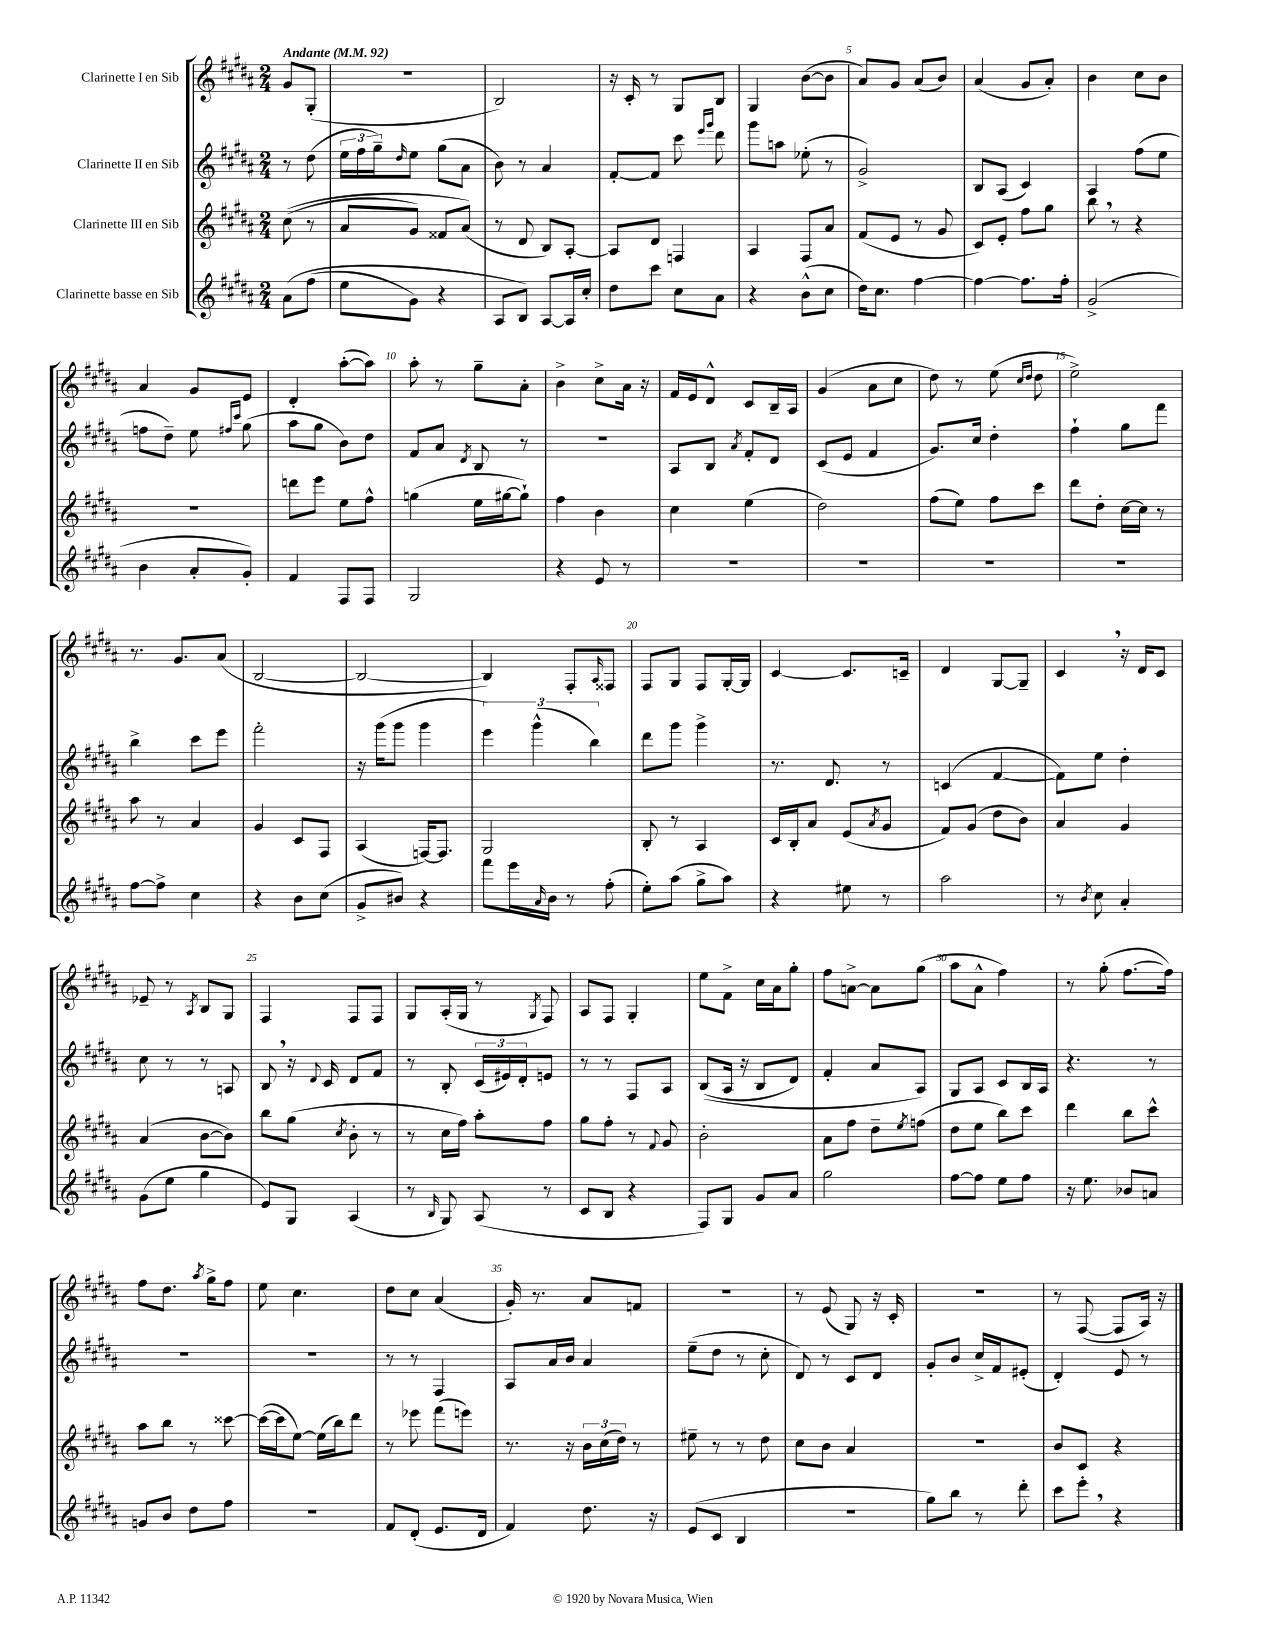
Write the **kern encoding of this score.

**kern	**kern	**kern	**kern
*staff4	*staff3	*staff2	*staff1
*clefG2	*clefG2	*clefG2	*clefG2
*k[f#c#g#d#a#]	*k[f#c#g#d#a#]	*k[f#c#g#d#a#]	*k[f#c#g#d#a#]
*M2/4	*M2/4	*M2/4	*M2/4
*MM92	*MM92	*MM92	*MM92
&(8a#\L	&((8cc#\	8r	8g#/L
(8ff#\J	8r	(8dd#\	(8G#'/J
=	=	=	=
8ee\L	8a#/L	24ee\LL	2r
.	.	24ff#\	.
.	.	24gg#~\J)	.
.	.	16qqdd#/	.
8g#\J)	8g#/J)	8ee\J	.
4r	8f##/L	(8gg#\L	.
.	(8a#/J&)	8a#\J	.
=	=	=	=
8A#/L	8r	8b\)	2B/)
8B/J&)	8d#/	8r	.
[8A#/L	8B/L)	4a#/	.
16A#/]L	[8A#'/J	.	.
16cc#'/JJ	.	.	.
=	=	=	=
8dd#\L	8A#/]L	[8f#'/L	16r
.	.	.	16c#'/
8ccc#\J	8d#/J	8f#/]J	8r
8cc#\L	4F/	8ccc#\	8G#/L
.	.	16qqeee/LL	.
.	.	16qqggg#/JJ	.
8a#\J	.	8ddd#\	8B/J
=	=	=	=
4r	4A#/	8ggg#\L	4G#/
.	.	8aa\J	.
(8b^^\L	8F#/L	(8ee-'\	([8b\L
8cc#\J	8a#/J	8r	8b\]J
=	=	=	=
16dd#\LK)	(8f#/L	2g#^/)	8a#/L)
8.cc#\J	.	.	.
.	8e/J	.	8g#/J
[4ff#\	8r	.	(8a#/L
.	8g#/	.	8b/J)
=	=	=	=
4ff#\_	8c#/L)	8B/L	(4a#/
.	8e'/J	(8A#/J	.
8.ff#\]L	8ff#\L	4c#/)	8g#/L
.	8gg#\J	.	8a#'/J)
16ff#'\Jk	.	.	.
=	=	=	=
(2g#^/	8bb\	4A#/	4b\
.	8r	.	.
.	4r	(8ff#\L	8cc#\L
.	.	8ee\J	8b\J
=	=	=	=
4b\	2r	8ff\L	4a#/
.	.	8dd#~\J)	.
8a#'/L	.	8ee\	8g#/L
.	.	16qqff#/LL	.
.	.	16qqccc#/JJ	.
8g#'/J)	.	(8gg#\	8e/J
=	=	=	=
4f#/	8ddd\L	8aa#\L	4d#'/
.	8eee\J	8gg#\J	.
8F#/L	8ee\L	8b\L)	([8aa#'\L
8F#/J	8ff#^^\J	8dd#\J	8aa#\]J)
=	=	=	=
2G#/	(4gg\	8f#/L	8aa#'\
.	.	8a#/J	8r
.	.	8qd#/	.
.	16ee\LL	8B/	8gg#~\L
.	[16gg#\J	.	.
.	8gg#`\]J)	8r	8a#'\J
=	=	=	=
4r	4ff#\	2r	4b^\
8e/	4b\	.	8cc#^\L
8r	.	.	16a#\Jk
.	.	.	16r
=	=	=	=
2r	4cc#\	8A#/L	16f#/LL
.	.	.	16e/J
.	.	8B/J	8d#^^/J
.	.	8qa#/	.
.	(4ee\	8f#'/L	8c#/L
.	.	8d#/J	16B~/L
.	.	.	16A#/JJ
=	=	=	=
2r	2dd#\)	(8c#/L	(4g#/
.	.	8e/J	.
.	.	4f#/	8a#\L
.	.	.	8cc#\J
=	=	=	=
2r	(8ff#\L	8.g#/L)	8dd#\)
.	8ee\J)	.	8r
.	.	16cc#/Jk	.
.	8ff#\L	4dd#'\	(8ee\
.	.	.	16qqcc#/LL
.	.	.	16qqdd#/JJ
.	8ccc#\J	.	8dd#\
=	=	=	=
2r	8ddd#\L	4ff#`\	2ee^\)
.	8dd#'\J	.	.
.	[16cc#\LL	8gg#\L	.
.	16cc#\]JJ	.	.
.	8r	8fff#\J	.
=	=	=	=
[8ff#\L	8aa#\	4bb^\	8.r
8ff#^\]J	8r	.	.
.	.	.	8.g#/L
4cc#\	4a#/	8ccc#\L	.
.	.	8eee\J	(8a#/J
=	=	=	=
4r	4g#/	2fff#'\	[2B/
8b\L	8c#/L	.	.
(8cc#\J	8F#/J	.	.
=	=	=	=
8g#^/L	(4A#/	16r	2B/_
.	.	(16ggg#\LK	.
8b#/J)	.	8ggg#\J	.
4r	[16F/LK)	4ggg#\	.
.	8.F/]J	.	.
=	=	=	=
8fff#\L	2G#/	6eee\)	4B/])
16eee\L	.	.	.
.	.	(6ggg#^^\	.
16qqa#/	.	.	.
16b\JJ	.	.	.
8r	.	.	8F#'/L
.	.	6bb\)	.
.	.	.	16qqA#/
(8ff#'\	.	.	8F##/J
=	=	=	=
8ee'\L)	8B'/	8ddd#\L	8F#/L
(8aa#\J	8r	8ggg#\J	8G#/J
8gg#^\L	4A#/	4ggg#^\	8F#/L
8aa#\J)	.	.	[16G#'/L
.	.	.	16G#/]JJ
=	=	=	=
4r	16c#/LL	8.r	[4c#/
.	16B'/J	.	.
.	8a#/J	.	.
.	.	8.d#/	.
8ee#\	(8e/L	.	8.c#/]L
.	8qa#/	.	.
8r	8g#/J	8r	.
.	.	.	16c~/Jk
=	=	=	=
2aa#\	8f#/L)	(4c/	4d#/
.	(8g#/J	.	.
.	8dd#\L	[4f#/	[8G#/L
.	8b\J)	.	8G#~/]J
=	=	=	=
8r	4a#/	8f#\]L)	4c#/
8qb/	.	.	.
8cc#\	.	8ee\J	.
4a#'/	4g#/	4dd#'\	16r
.	.	.	16d#/LK
.	.	.	8c#/J
=	=	=	=
(8g#\L	(4a#/	8cc#\	8e-~/
8ee\J	.	8r	8r
.	.	.	8qA#/
4gg#\	[8b\L	8r	8B/L
.	8b\]J)	8A/	8G#/J
=	=	=	=
8e/L)	8bb\L	8B/	4F#/
8G#/J	(8gg#\J	16r	.
.	.	8qqd#/	.
.	.	16c#/	.
.	8qcc#/	.	.
(4A#/	8b'\	8d#/L	8F#/L
.	8r	8f#/J	8F#/J
=	=	=	=
8r	8r	8r	8G#/L
16qqB/	.	.	.
8G#/)	16cc#\LL	8B'/	(16A#'/L
.	16ff#\JJ)	.	16G#/JJ
(8A#/	8aa#'\L	(24c#/LL	8r
.	.	24e#/)	.
.	.	24d#'/J	.
.	.	.	8qG#/
8r	8ff#\J	8e/J	8F#/)
=	=	=	=
8c#/L	8gg#\L	8r	8A#/L
8B/J	8ff#'\J	8r	8F#/J
4r	8r	8F#/L	4G#'/
.	8qqf#/	.	.
.	8g#/	8A#/J	.
=	=	=	=
8F#/L)	2b'\	&((8B/L	8ee\L
8G#/J	.	16A#/Jk	8f#^\J
.	.	16r	.
8g#/L	.	8B/L	16cc#\LL
.	.	.	16a#\J
8a#/J	.	8d#/J)	8gg#'\J
=	=	=	=
2gg#\	8a#\L	4f#'/	8ff#\L
.	8ff#\J	.	[8a^\J
.	8dd#~\L	8a#/L	8a\]L
.	8qee/	.	.
.	(8ff\J	8A#/J&)	(8gg#\J
=	=	=	=
[8ff#\L	8dd#\L	8G#/L	8aa#\L
8ff#\]J	8ee\J	8A#/J	8a#^^\J
8ee\L	8bb\L)	8c#/L	4ff#\)
8ff#\J	8ccc#\J	16B/L	.
.	.	16A#/JJ	.
=	=	=	=
16r	4ddd#\	4.r	8r
8.ee\	.	.	.
.	.	.	(8gg#'\
8b-/L	8bb\L	.	[8.ff#\L
8a/J	8ccc#^^\J	8r	.
.	.	.	16ff#\]Jk)
=	=	=	=
8g/L	8aa#\L	2r	8ff#\L
8b/J	8bb\J	.	8.dd#\J
8dd#\L	8r	.	.
.	.	.	8qaa#/
.	.	.	16gg#^\LK
8ff#\J	[8ccc##\	.	8ff#\J
=	=	=	=
2r	(16ccc##\_LL	2r	8ee\
.	16ccc##\]J	.	.
.	[8ee\J)	.	4.cc#\
.	(16ee\]LL	.	.
.	16bb\J)	.	.
.	8ddd#\J	.	.
=	=	=	=
8f#/L	8r	8r	8dd#\L
(8d#'/J	8eee-\	8r	8cc#\J
8.e/L	(8fff#\L	4F#/	(4a#/
.	8eee\J)	.	.
16d#/Jk	.	.	.
=	=	=	=
4f#/)	8.r	8A#/L	16g#'/)
.	.	.	8.r
.	.	16a#/L	.
.	16r	16b/JJ	.
8.dd#\	24b\LL	4a#/	8a#/L
.	(24cc#\	.	.
.	24dd#\JJ)	.	.
.	8r	.	8f/J
16r	.	.	.
=	=	=	=
(8e/L	8ee#~\	(8ee~\L	2r
8c#/J	8r	8dd#\J	.
4B/	8r	8r	.
.	8dd#\	8cc#'\	.
=	=	=	=
2r	8cc#\L	8d#/)	8r
.	8b\J	8r	(8e/
.	4a#/	8c#/L	8G#/)
.	.	8d#/J	16r
.	.	.	16c#'/
=	=	=	=
8gg#\L)	2r	8g#'/L	2r
8bb\J	.	8b/J	.
8r	.	16cc#^/LL	.
.	.	16f#/J	.
8ddd#'\	.	(8e#'/J	.
=	=	=	=
8ccc#\L	8b/L	4d#'/)	8r
8eee'\J	8c#/J	.	([8F#/
4r	4r	8e/	8F#/]L
.	.	8r	16A#/Jk)
.	.	.	16r
==	==	==	==
*-	*-	*-	*-
